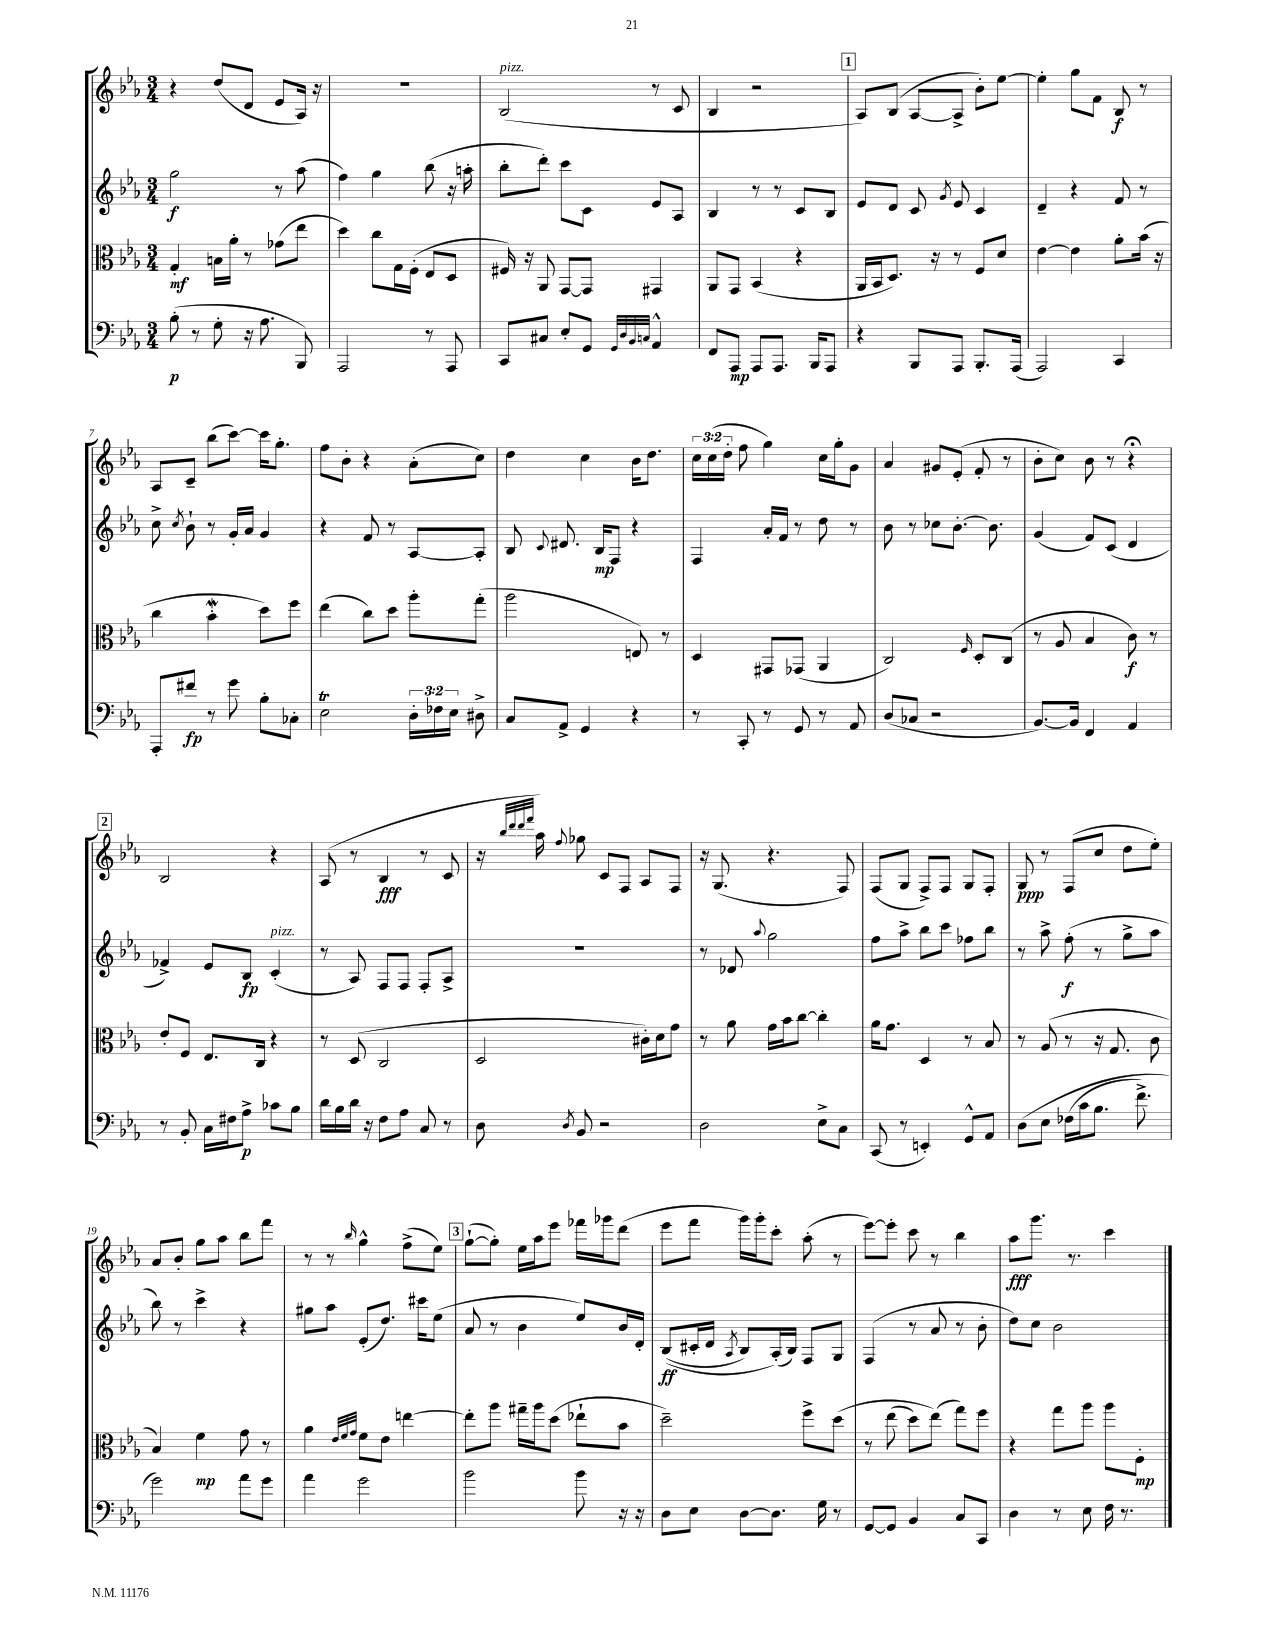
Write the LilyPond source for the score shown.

<<
\new StaffGroup <<
\new Staff = "s0" {
    \clef treble \key ees \major \numericTimeSignature \time 3/4 \override Staff.TupletNumber.text = #tuplet-number::calc-fraction-text
    \autoBeamOff r4 d''8[( d'8] ees'8[ aes16]) r16 |
    R2. |
    bes2^\markup { \italic "pizz." }( r8 c'8 |
    bes4 r2 |
    \mark \markup { \box "1" } aes8[) bes8]( aes8[~ aes8]-> bes'8[-.) ees''8]~ |
    ees''4-. g''8[ f'8] bes8\f r8 |
    aes8[ c'8]-- bes''8[( c'''8]~) c'''16[ g''8.]-. |
    f''8[ bes'8]-. r4 aes'8[-.( c''8]) |
    d''4 c''4 bes'16[ d''8.] |
    \tuplet 3/2 { c''16[ c''16( d''16]-. } f''8 g''4) c''16[ g''16-. g'8] |
    aes'4 gis'8[ ees'8]-.( f'8-. r8 |
    bes'8[-. c''8]) bes'8 r8 r4\fermata |
    \mark \markup { \box "2" } bes2 r4 |
    aes8( r8 bes4\fff r8 c'8 |
    r16 \grace { bes''32[ d'''32 d'''32 f'''32] } aes''16) \appoggiatura { f''8 } ges''8 c'8[ f8] aes8[ f8] |
    r16 g8.( r4. f8) |
    f8[( g8] f8[->) f8] g8[ f8]-. |
    g8\ppp r8 f8[( c''8] d''8[ ees''8]-.) |
    aes'8[ bes'8]-. g''8[ aes''8] bes''8[ f'''8] |
    r8 r8 \grace { bes''16 } g''4-^ f''8[->( ees''8]) |
    \mark \markup { \box "3" } g''8[~-!( g''8]-.) ees''16[ aes''16 ees'''8] fes'''16[ ges'''16 d'''8]( |
    ees'''8[ f'''8] g'''16[) g'''16-. c'''8]-. aes''8-.( r8 |
    ees'''8[~) ees'''8]-. c'''8 r8 bes''4 |
    aes''8[\fff g'''8.] r8. c'''4 \bar "|." |
}
\new Staff = "s1" {
    \clef treble \key ees \major \numericTimeSignature \time 3/4
    \autoBeamOff g''2\f r8 aes''8( |
    f''4) g''4 bes''8( r16 a''16-. |
    bes''8[-. d'''8]-.) c'''8[ c'8] ees'8[ aes8] |
    bes4 r8 r8 c'8[ bes8] |
    \mark \markup { \box "1" } ees'8[ d'8] c'8 \acciaccatura { g'8 } ees'8 c'4 |
    d'4-- r4 f'8 r8 |
    c''8-> \acciaccatura { c''8 } bes'8-! r8 g'16[-. aes'16] g'4 |
    r4 f'8 r8 aes8[~ aes8]-. |
    bes8 \appoggiatura { c'8 } dis'8. bes16[\mp f8] r4 |
    f4 aes'16[-. f'16] r8 d''8 r8 |
    bes'8 r8 ces''8[ bes'8.]~-. bes'8. |
    g'4( f'8[) c'8]( d'4 |
    \mark \markup { \box "2" } fes'4->) ees'8[ bes8]\fp c'4-.^\markup { \italic "pizz." }( |
    r8 aes8) f8[ f8] f8[-. aes8]-> |
    R2. |
    r8 des'8 \appoggiatura { aes''8 } g''2 |
    f''8[ aes''8]-> bes''8[ c'''8] fes''8[ bes''8] |
    r8 aes''8-> f''8-.\f( r8 g''8[-> aes''8] |
    bes''8) r8 c'''4-> r4 |
    gis''8[ aes''8] ees'8[-.( d''8.]) cis'''16[ ees''8]( |
    \mark \markup { \box "3" } aes'8 r8 bes'4 ees''8[) bes'16 d'16]-. |
    bes8[\ff(\( cis'16-. d'16] \acciaccatura { aes8 } bes8[) aes16-.(\) bes16]) f8[ g8] |
    f4( r8 aes'8 r8 bes'8-. |
    d''8[) c''8] bes'2 \bar "|." |
}
\new Staff = "s2" {
    \clef alto \key ees \major \numericTimeSignature \time 3/4
    \autoBeamOff g4-.\mf b16[ aes'16]-. r8 ges'8[( ees''8] |
    d''4) c''8[ g16 f16]-.( ees8[ d8] |
    fis16) r16 aes,8 g,8[~ g,8] gis,4 |
    aes,8[ g,8] bes,4( r4 |
    \mark \markup { \box "1" } aes,16[ bes,16 d8.]) r16 r8 f8[ d'8] |
    ees'4~ ees'4 aes'8[-. bes'16]( r16 |
    c''4 bes'4-.\mordent d''8[) f''8] |
    ees''4( c''8[) d''8] aes''8[-. g''8]-.( |
    aes''2 e8) r8 |
    d4 gis,8[ ges,8]( aes,4 |
    c2) \grace { f16 } d8[-. c8]( |
    r8 aes8 bes4 c'8\f) r8 |
    \mark \markup { \box "2" } ees'8[-. f8] ees8.[ c16] r4 |
    r8 d8( c2 |
    d2 cis'16[-.) d'16 g'8] |
    r8 aes'8 g'16[ bes'16 c''8]~ c''4-. |
    aes'16[ g'8.] d4 r8 bes8 |
    r8 aes8( r8 r16 g8. c'8 |
    bes4) f'4\mp g'8 r8 |
    aes'4 \grace { ees'32[ f'32 g'32] } f'8[ ees'8] e''4~ |
    \mark \markup { \box "3" } e''8[-. aes''8] gis''16[-- aes''16 d''8]( ees''8[-! bes'8] |
    d''2--) f''8[-> d''8]\( |
    r8 ees''8( d''8[) ees''8](\) g''8[) f''8] |
    r4 g''8[ aes''8] aes''8[ f8]-.\mp \bar "|." |
}
\new Staff = "s3" {
    \clef bass \key ees \major \numericTimeSignature \time 3/4 \override Staff.TupletNumber.text = #tuplet-number::calc-fraction-text
    \autoBeamOff bes8-.\p( r8 g8-. r16 aes8. bes,,8) |
    aes,,2 r8 aes,,8 |
    c,8[ cis8] ees8[-. g,8] \grace { g,32[ d32 bes,32 c32] } aes,4-^ |
    f,8[ aes,,8]\mp aes,,8[ aes,,8.] bes,,16[ aes,,8] |
    \mark \markup { \box "1" } r4 bes,,8[ aes,,8] bes,,8.[-. aes,,16]( |
    aes,,2) c,4 |
    aes,,8[-. fis'8]\fp r8 g'8 bes8[-. ces8]-. |
    ees2\trill \tuplet 3/2 { d16[-. fes16 ees16] } dis8-> |
    c8[ aes,8]-> g,4 r4 |
    r8 c,8-. r8 g,8 r8 aes,8 |
    d8[( ces8] r2 |
    bes,8.[~) bes,16] f,4 aes,4 |
    \mark \markup { \box "2" } r8 bes,8-. c16[ fis16 aes8]->\p ces'8[ bes8] |
    d'16[ bes16 d'16] r16 f8[ aes8] c8 r8 |
    d8 \acciaccatura { d8 } bes,8 r2 |
    d2 ees8[-> c8] |
    c,8( r8 e,4-.) g,8[-^ aes,8] |
    d8[\( ees8] fes16[( c'16 bes8.] f'8.->) |
    g'2\) aes'8[ g'8] |
    aes'4 g'2 |
    \mark \markup { \box "3" } bes'2 bes'8 r16 r16 |
    d8[ ees8] d8[~ d8.] g16 r8 |
    g,8[~ g,8] bes,4 c8[ c,8] |
    d4 r8 ees8 f16 r8. \bar "|." |
}
>>
>>
